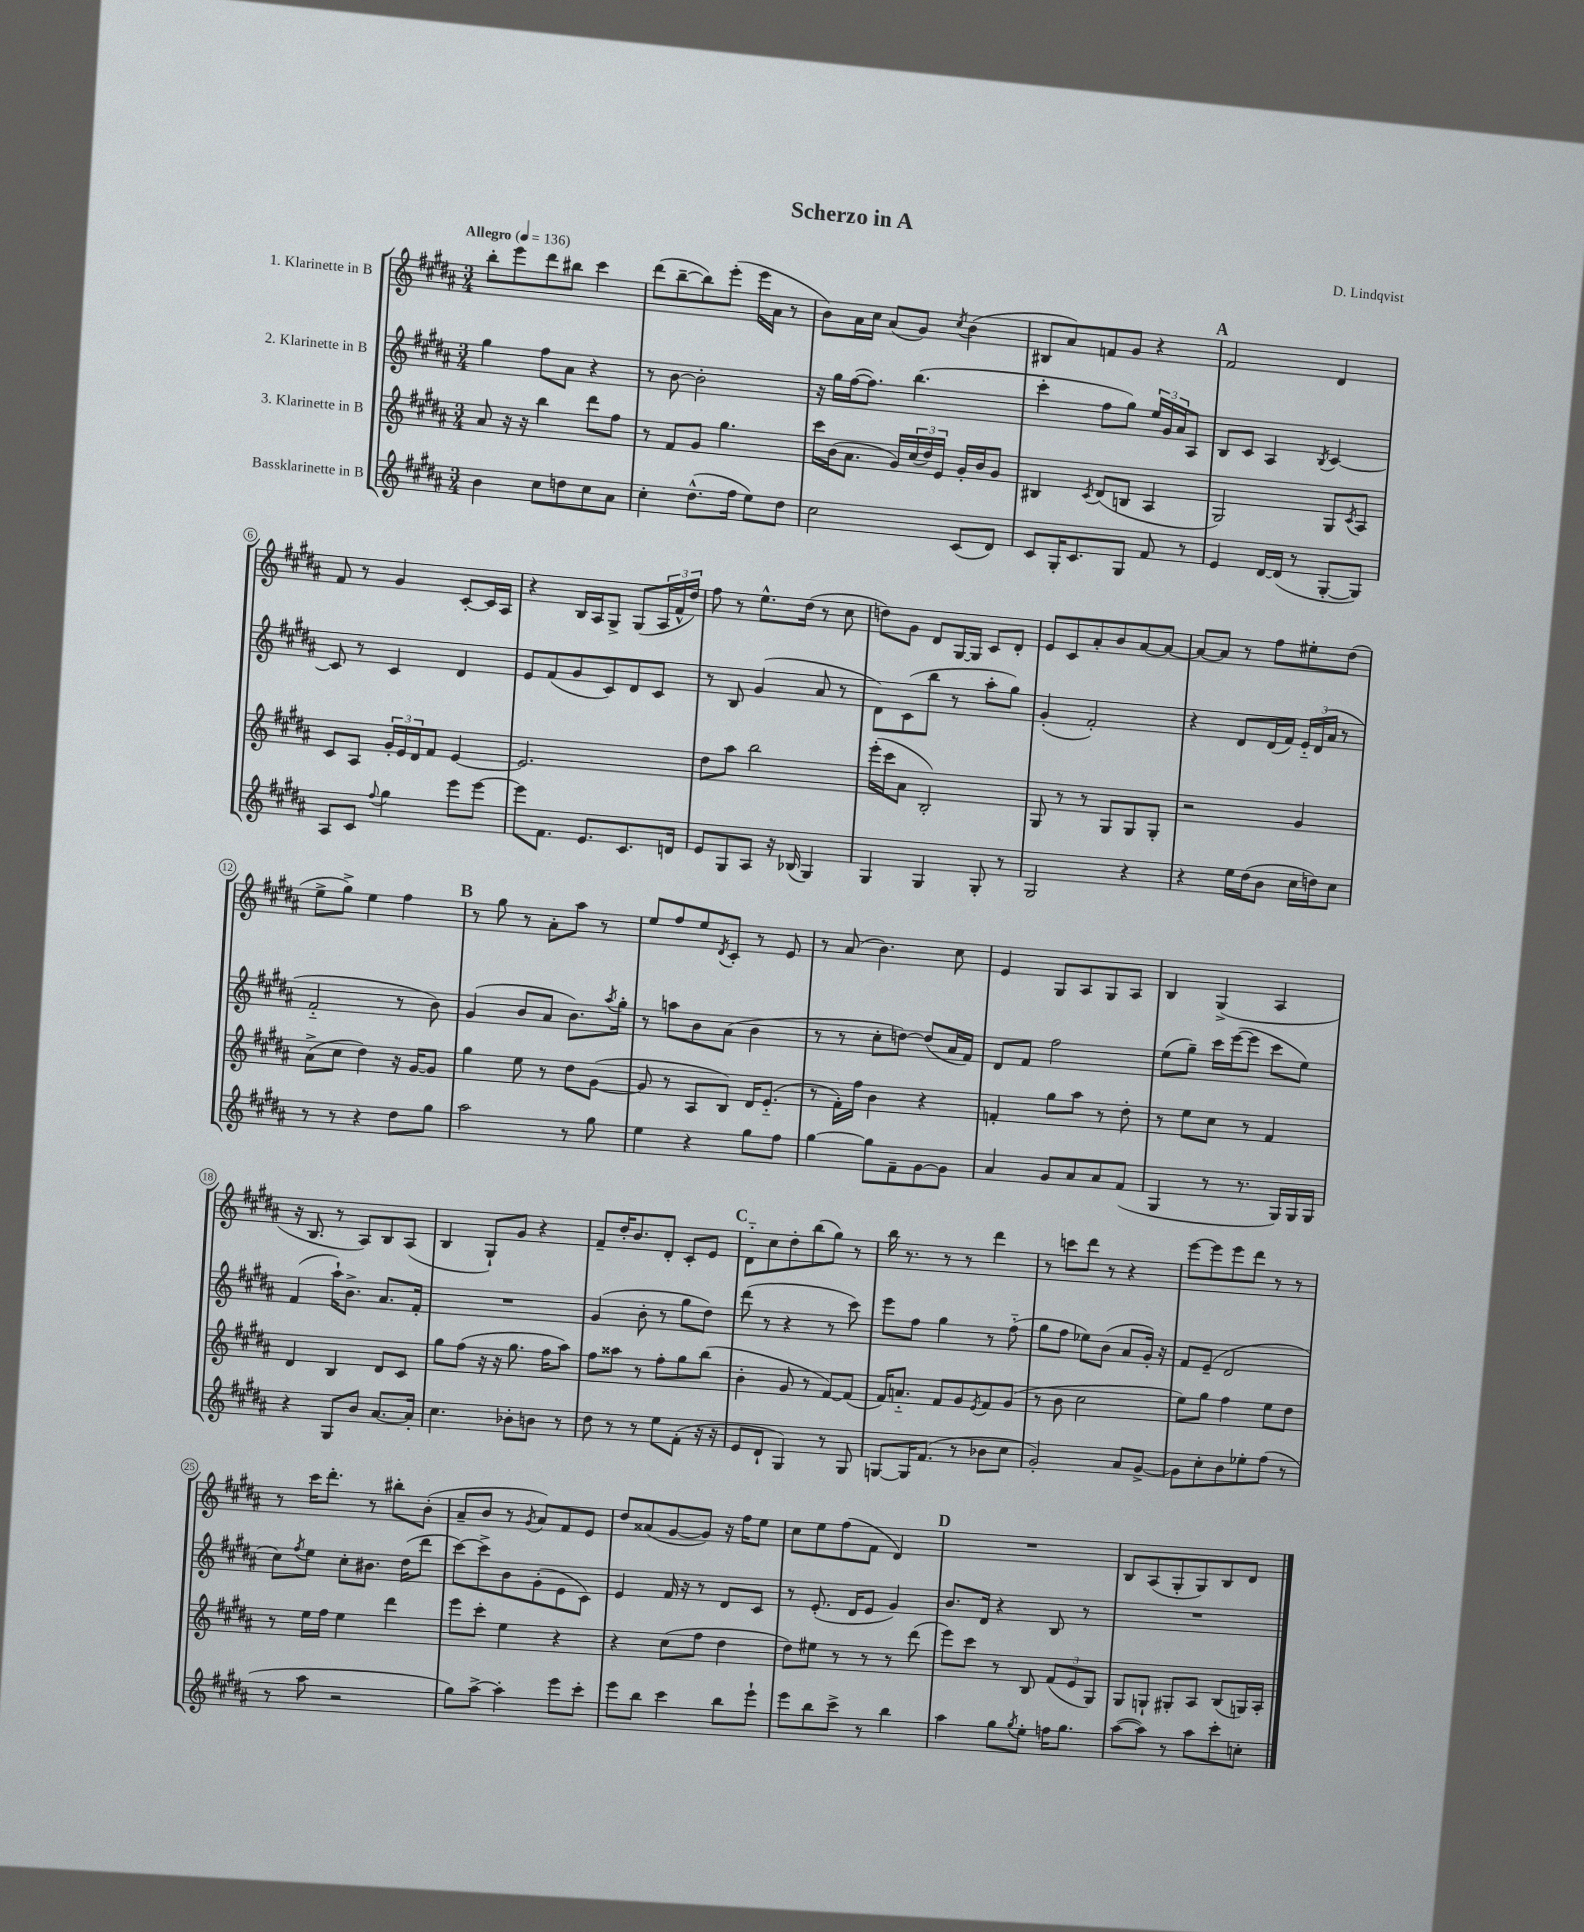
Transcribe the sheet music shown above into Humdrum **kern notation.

**kern	**kern	**kern	**kern
*part4	*part3	*part2	*part1
*staff4	*staff3	*staff2	*staff1
*I"Bassklarinette in B	*I"3. Klarinette in B	*I"2. Klarinette in B	*I"1. Klarinette in B
*clefG2	*clefG2	*clefG2	*clefG2
*k[f#c#g#d#a#]	*k[f#c#g#d#a#]	*k[f#c#g#d#a#]	*k[f#c#g#d#a#]
*M3/4	*M3/4	*M3/4	*M3/4
*MM136	*MM136	*MM136	*MM136
=1	=1	=1	=1
!	!	!	!LO:TX:a:B:t=Allegro
4b\	8a#/	4gg#\	8bb'\L
.	16r	.	8eee\
.	16r	.	.
8cc#\L	4bb\	8ff#\L	8ddd#\
8ddn\	.	8a#\J	8bb#X\J
8cc#\	8ddd#\L	4r	4ccc#\
8a#\J	8ff#\J	.	.
=2	=2	=2	=2
4cc#'\	8r	8r	(8ddd#\L
.	8f#/L	[8b\	[8bb~\
(8.dd#^^\L	8g#/J	2b'\]	8bb\])
.	4.gg#\	.	(8eee'\J
16ff#\Jk	.	.	.
8ee\L)	.	.	16eee\LL
.	.	.	16a#\JJ
8dd#\J	.	.	8r
=3	=3	=3	=3
2cc#\	16ccc#\LL	16r	8b\L)
.	(16b\J	16gg#\LL	.
.	8.a#\J	([16ff#\J	16a#\L
.	.	8.ff#\J])	16cc#\JJ
.	.	.	(8a#/L
.	16g#/LL)	.	.
.	(24cc#/	(4.bb\	8g#/J)
.	24dd#/)	.	.
.	24e/JJ	.	.
.	.	.	8qcc#/
(8c#/L	16g#'/LL	.	(4b\
.	16b/J	.	.
8d#/J)	8g#/J	.	.
=4	=4	=4	=4
8c#/L	4B#X/	4ccc#'\	8B#X/L
16G#'/K	.	.	8a#/)
8.c#/	.	.	.
.	8qc#/	.	.
.	(8d#/L	8ff#\L	8fn/
8G#/J	8Bn/J	8gg#\J)	8g#/J
8f#/	4A#/	24ee/LL	4r
.	.	24g#/	.
.	.	24a#/J	.
8r	.	8A#/J	.
!!LO:REH:place=s1:t=A
=5	=5	=5	=5
4e/	2G#/)	8B/L	2f#/
.	.	8c#/J	.
[16d#/LL	.	4A#/	.
(16d#/JJ]	.	.	.
8r	.	.	.
.	.	8qB/	.
[8G#'/L	8G#/L	[4c#/	4d#/
.	8qc#/	.	.
8G#/J])	8A#/J	.	.
!!LO:LB:g=z
=6	=6	=6	=6
8A#/L	8c#/L	8c#/]	8f#/
8c#/J	8A#/J	8r	8r
8qqff#/	.	.	.
4gg#\	24g#'/LL	4c#/	4g#/
.	24e/	.	.
.	24d#/J	.	.
.	8f#/J	.	.
8eee\L	[4e/	4d#/	[8c#'/L
[8eee\J	.	.	16c#/L]
.	.	.	16A#/JJ
=7	=7	=7	=7
8eee\L]	2.e/]	8e/L	4r
8.f#\J	.	(8f#/	.
.	.	8g#/	16B/LL
8.e/L	.	.	16A#/J
.	.	8c#/)	8G#^/J
8.c#/	.	8d#/	(8G#/L
.	.	8c#/J	24A#/L
.	.	.	24f#^^/
16dn/Jk	.	.	.
.	.	.	24dd#/JJ)
=8	=8	=8	=8
8e/L	8dd#\L	8r	8ff#\
8G#/	8aa#\J	8B/	8r
8A#/J	2bb\	(4g#/	8.ee^^\L
16r	.	.	.
(16B-X/	.	.	(16dd#\Jk
4G#/)	.	8a#/	8r
.	.	8r	8cc#\
=9	=9	=9	=9
4G#/	(16eee'\LL	8d#\L)	8ddn\L)
.	16ccc#\J	.	.
.	8a#\J	(8c#\	8g#\J
4G#/	2B'/)	8bb\J	8d#/L
.	.	8r	[16G#/L
.	.	.	16G#/JJ]
8G#'/	.	8aa#'\L	8c#/L
8r	.	8gg#\J)	8d#'/J
=10	=10	=10	=10
2G#/	8G#/	(4g#'/	8e/L
.	8r	.	8c#/
.	8r	2f#'/)	8a#'/
.	8G#/L	.	8b/
4r	8G#/	.	[8a#/
.	8G#'/J	.	8a#/J_
=11	=11	=11	=11
4r	2r	4r	8a#/L_
.	.	.	8a#/J]
16ee\LL	.	8d#/L	8r
(16dd#\J	.	.	.
8b\J	.	(16d#/L	8ff#\L
.	.	16f#/JJ)	.
16cc#\LL	4g#/	24e/LL	8ee#X'\
.	.	(24d#/	.
16ddn\J)	.	.	.
.	.	24a#/JJ	.
8cc#\J	.	8r	(8dd#\J
!!LO:LB:g=z
=12	=12	=12	=12
8r	(8a#^\L	2f#/	8ee^\L
8r	8cc#\J	.	8gg#^\J)
4r	4dd#\)	.	4ee\
8dd#\L	16r	8r	4ff#\
.	[16g#/KL	.	.
8gg#\J	8g#/J]	8b\)	.
!!LO:REH:place=s1:t=B
=13	=13	=13	=13
2aa#\	4gg#\	(4g#/	8r
.	.	.	8gg#\
.	8ee\	8b/L	8r
.	8r	8a#/J	8a#'\L
8r	8dd#\L	8.b\L)	8aa#\J
8gg#\	([8g#\J	.	8r
.	.	8qaa#/	.
.	.	16gg#'\Jk	.
=14	=14	=14	=14
4ee\	8g#/]	8r	8ee/L
.	8r	8aan\L	8ff#/
4r	8A#/L	8b\	8ee/
.	.	.	8qd#/
.	8B/J)	(8a#\J	8c#'/J
8gg#\L	16d#/KL	4b\	8r
.	(8.e/J	.	.
8ff#\J	.	.	8e/
=15	=15	=15	=15
[4gg#\	8r	8r	8r
.	16f#'\LL)	8r	(8a#/
.	16ff#\JJ	.	.
8gg#\L]	4b\	8cc#'\L	4.b\)
8f#~\	.	[8ddn\J)	.
[8g#\	4r	(8dd/L]	.
8g#\J]	.	16a#/L	8cc#\
.	.	16f#/JJ)	.
=16	=16	=16	=16
4a#/	4fn'/	8d#/L	4e/
.	.	8f#/J	.
8g#/L	8gg#\L	2ff#\	8G#/L
8a#/	8aa#\J	.	8A#/
8a#/	8r	.	8G#/
(8f#/J	8dd#'\	.	8A#/J
=17	=17	=17	=17
4G#/	8r	(8ee\L	4B/
.	8ee\L	8gg#~\J)	.
8r	8cc#\J	16ccc#\LL	(4G#^/
.	.	([16eee\J	.
8.r	8r	8eee\J]	.
.	4f#/	8ccc#\L	4A#/
16G#/LL)	.	.	.
16G#/	.	8ee\J)	.
16G#/JJ	.	.	.
!!LO:LB:g=z
=18	=18	=18	=18
4r	4d#/	(4f#/	16r
.	.	.	8.B/
8G#/L	4B/	16aa#`\KL)	8r
.	.	8.b^\J	.
8b/J	.	.	8A#/L)
[8.a#/L	8d#/L	8.a#/L	8B/
.	8c#/J	.	(8A#/J
16a#'/Jk]	.	16f#'/Jk	.
=19	=19	=19	=19
4.cc#\	8gg#\L	2.r	4B/
.	(8ff#\J	.	.
.	16r	.	8G#`/L)
.	16r	.	.
8b-X'\L	8.gg#\	.	8g#/J
8bn\J	.	.	4r
.	16ff#\KL	.	.
8r	8aa#\J)	.	.
=20	=20	=20	=20
8dd#\	8ff#\L	(4g#/	8f#~/L
8r	8aa##X\J	.	16dd#'/K
.	.	.	8.b/
8r	8r	8b'\	.
8ee\L	8ff#'\L	8r	8d#'/J
(8f#'\J	8gg#\	8gg#\L	8c#'/L
16r	(8bb\J	8dd#\J)	8e/J
16r	.	.	.
!!LO:REH:place=s1:t=C
=21	=21	=21	=21
8e/L	4b'\	(8ddd#\	8d#\L
8d#`/J	.	8r	8cc#\
4G#/)	8g#/	4r	8dd#'\
.	8r	.	(8bb\
8r	[8f#/L)	8r	8gg#\J)
8G#/	(8f#/J]	8ccc#\)	8r
=22	=22	=22	=22
[8Gn/L	16f#/KL)	8eee\L	16bb\
.	8.an/J	.	8.r
16G/K]	.	8ff#\J	.
(8.f#/J	.	.	.
.	8f#/L	4gg#\	8r
8r	8g#/	.	8r
.	8qe/	.	.
8b-X\L	8f#/	8r	4ddd#\
8cc#\J	(8g#/J	(8ff#\	.
=23	=23	=23	=23
2g#'/)	8r	8gg#\L	8r
.	8b\	8ff#\J	8cccn\L
.	2cc#\	8ee-X\L)	8ddd#\J
.	.	(8b\J	8r
8a#/L	.	8a#/L	4r
[8g#^/J	.	16g#'/Jk)	.
.	.	16r	.
=24	=24	=24	=24
8g#\L]	8ee\L)	8f#/L	[8eee\L
8cc#'\	8gg#\J	(8e~/J	8eee\]
8b\	4ff#\	2d#/	8eee\
8ee-X'\	.	.	8ddd#\J
(8ff#\J	8ee\L	.	8r
8r	8dd#\J	.	8r
!!LO:LB:g=z
=25	=25	=25	=25
8r	8r	8cc#\L)	8r
.	.	8qff#/	.
8aa#\	16ee\LL	8ee\J	16ccc#\KL
.	16ff#\JJ	.	8.ddd#'\J
2r	4ee\	8cc#'\L	.
.	.	8.b#X\J	8r
.	4ddd#\	.	8bb#X'\L
.	.	(16dd#\KL	.
.	.	8ddd#\J	(8b'\J
=26	=26	=26	=26
8gg#\L)	8eee\L	[8ccc#\L)	8a#~/L
[8aa#^\J	8ccc#'\J	8ccc#^\]	8b/J
4aa#'\]	4ee\	8b\	8r
.	.	.	8qg#/
.	.	(8g#'\	8a#/L)
8eee\L	4r	8e\	8f#/
8ccc#'\J	.	8c#\J)	8e/J
=27	=27	=27	=27
8eee\L	4r	4e/	8dd#/L
8bb\J	.	.	(8a##X/
4ccc#\	(8cc#\L	16f#/	[8g#/
.	.	16r	.
.	8ff#\J	8r	8g#/J])
8bb\L	4dd#\	8d#/L	16r
.	.	.	16ff#\KL
8eee`\J	.	8c#/J	8ee\J
=28	=28	=28	=28
8eee\L	8dd#\L)	8r	8cc#\L
8bb\	8ee#X\J	(8.e'/	8ee\
8ccc#^\J	8r	.	(8ff#\
.	.	16d#/KL	.
8r	8r	8e/J	8f#\J
4bb\	8r	4g#/)	4d#/)
.	(8ddd#\	.	.
!!LO:REH:place=s1:t=D
=29	=29	=29	=29
4aa#\	8eee\L)	8.b/L	2.r
.	8ccc#\J	.	.
.	.	16d#/Jk	.
8gg#\L	8r	4r	.
8qgg#/	.	.	.
8ee'\J	8B/	.	.
16ffn\KL	(12f#/L	8B/	.
8.gg#\J	.	.	.
.	12e/	.	.
.	.	8r	.
.	12G#/J)	.	.
=30	=30	=30	=30
([8aa#\L	8G#/L	2.r	8B/L
8aa#\J])	8Gn`/J	.	(8A#/
8r	8G#X'/L	.	8G#'/
8aa#\L	8A#/J	.	8G#/)
8ccc#'\	(8B/L	.	8B/
8ccn'\J	16Gn/L)	.	8d#/J
.	16A#'/JJ	.	.
==	==	==	==
*-	*-	*-	*-
